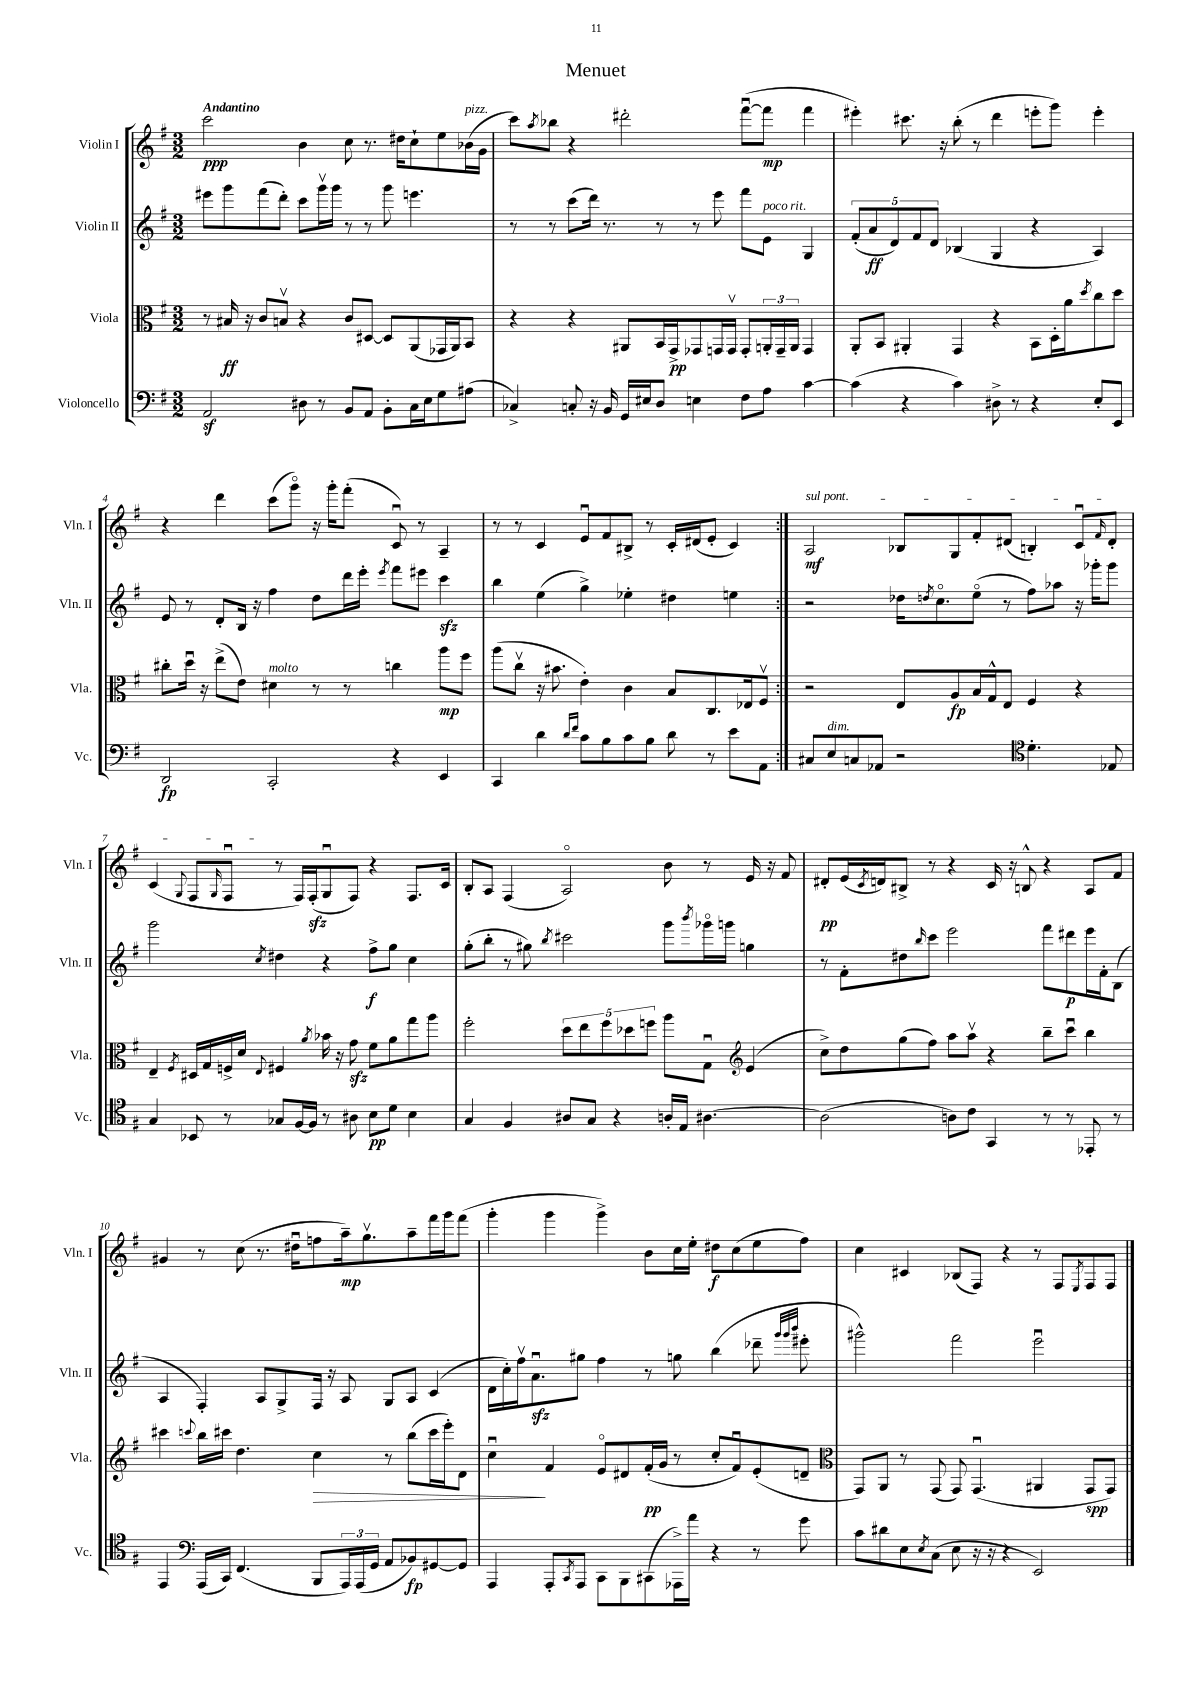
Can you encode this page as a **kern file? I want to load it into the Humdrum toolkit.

**kern	**kern	**kern	**kern
*staff4	*staff3	*staff2	*staff1
*clefF4	*clefC3	*clefG2	*clefG2
*k[f#]	*k[f#]	*k[f#]	*k[f#]
*M3/2	*M3/2	*M3/2	*M3/2
2AA	8r	8eee#	2ccc
.	16B#	8ggg	.
.	16r	.	.
.	8c	(8fff#	.
.	8Bv	8ddd')	.
8D#	4r	8ccc	4b
8r	.	16gggv	.
.	.	16ggg	.
8BB	8c	8r	8cc
8AA	[8D#	8r	8.r
8BB'	8D#]	8ggg	.
.	.	.	16dd#
16C	(8AA	4.eee	8cc`
16E	.	.	.
8G	16GG-	.	8ee
.	16AA)	.	.
(8A#	8BB	.	(16b-
.	.	.	16g
=	=	=	=
4C-^)	4r	8r	8ccc)
.	.	.	8qaa
.	.	8r	8bb-
8C'	4r	(8ccc	4r
16r	.	16ddd)	.
16BB	.	8.r	.
16GG	8AA#	.	2ddd#'
16E#	.	.	.
8D	16BB	8r	.
.	16GG^	.	.
4E	8GG-	8r	.
.	16GG	8eee	.
.	16GGv	.	.
8F#	8GG'	8fff#	([8fff#u
8A	24AA'	8e	8fff#]
.	24GG~	.	.
.	24AA	.	.
[4c	4GG	4G	4fff#
=	=	=	=
(4c]	8AA'	(10f#'	4eee#')
.	.	10a	.
.	8BB	.	.
.	.	10d)	.
4r	4AA#'	.	8.ccc#
.	.	10f#	.
.	.	10d	.
.	.	.	16r
4c)	4GG	(4B-	(8bb'
.	.	.	8r
8D#^	4r	4G	4ddd
8r	.	.	.
4r	8BB	4r	8eee'
.	16D'	.	8ggg)
.	16a	.	.
.	8qdd	.	.
8E'	8cc	4A)	4eee'
8EE	8dd	.	.
=	=	=	=
2DD	8cc#'	8e	4r
.	16ddu	8r	.
.	16r	.	.
.	(8ee^	8d'	4ddd
.	8e)	16B	.
.	.	16r	.
2CC'	4d#	4ff#	(8ccc
.	.	.	8gggo)
.	8r	8dd	16r
.	.	.	16ggg'
.	8r	16ddd	(8fff#'
.	.	16eee'	.
.	.	8qeee	.
4r	4cc	8fff#	8cu)
.	.	8eee#	8r
4EE	8aa	4ccc	4A~
.	8ff#	.	.
=	=	=	=
4CC	(8aa	4bb	8r
.	8ccv	.	8r
4d	16r	(4ee	4c
.	8.b#	.	.
16qqd	.	.	.
16qqf#	.	.	.
8c	4e')	4gg^)	8eu
8B	.	.	8f#
8c	4c	4ee-'	8B#^
8B	.	.	8r
8d	8B	4dd#	16c'
.	.	.	(16d#
8r	8.C	.	8e'
8e	.	4ee	4c)
.	16E-	.	.
8AA	8F#v	.	.
=:|!	=:|!	=:|!	=:|!
8C#	2r	2r	2A
8E	.	.	.
8C	.	.	.
8AA-	.	.	.
2r	8E	16dd-	8B-
.	.	8qdd	.
.	.	8.cco	.
.	8A	.	8G
.	16B	(8eeo	8f#'
.	16G^^	.	.
.	8E	8r	(8d#
*clefC4	*	*	*
4.d'	4F#	8ff#)	4B')
.	.	8aa-	.
.	4r	16r	8cu
.	.	16ggg-'	.
.	.	.	16qqf#
8E-	.	8ggg-	8d#'
=	=	=	=
4G	4E~	2ggg	(4c
.	8qF#	.	8qqG
8BB-	16D#	.	8F#
.	16G	.	.
.	.	.	16qqG
8r	16F^	.	8F#u
.	16d	.	.
.	8qqE	8qcc	.
8G-	4F#	4dd#	8r
[16F#	.	.	16F#)
16F#]	.	.	(16F#'
.	8qa	.	.
8r	16b-	4r	8Gu
.	16r	.	.
8A#	8g	.	8F#)
8B	8f#	8ff#^	4r
8d	8a	8gg	.
4B	8gg	4cc	8.F#
.	8aa	.	.
.	.	.	16c
=	=	=	=
4G	2ff#'	(8gg'	8B'
.	.	8bb'	8A
4F#	.	8r	(4F#
.	.	8gg#)	.
.	.	8qbb	.
8A#	10dd	2ccc#	2Ao)
.	10ee	.	.
8G	.	.	.
.	10ff#	.	.
4r	.	.	.
.	10dd-	.	.
.	10ff	.	.
16A'	8aa	8ggg	8b
16E	.	.	.
.	.	8qbbb	.
[4.A#	8Gu	16ggg-o	8r
.	.	16ggg	.
*	*clefG2	*	*
.	(4e	4gg	16e
.	.	.	16r
.	.	.	8f#
=	=	=	=
(2A#]	8cc^)	8r	8d#'
.	8dd	8f#'	(16e
.	.	.	8qc
.	.	.	16d)
.	(8gg	8dd#	8B#^
.	.	16qqbb	.
.	8ff#)	8ccc	8r
8A)	8aa	2eee	4r
8c	8aav	.	.
4GG	4r	.	16c
.	.	.	16r
.	.	.	8B^^
8r	8bb~	8fff#	4r
8r	8cccu	8ddd#	.
8EE-'	4bb	16eee	8A
.	.	16f#'	.
8r	.	(8B	8f#
=	=	=	=
4EE	4ccc#	4A	4g#
*clefF4	*	*	*
.	8qqccc	.	.
(16AAA	16bb	4F#')	8r
16CC)	16ccc#	.	.
(4.FF#	4.dd	.	(8cc
.	.	8A	8.r
.	.	8G^	.
.	.	.	16dd#u
8BBB	4cc	16F#	8ff
.	.	16r	.
24AAA)	.	8A	16aa~)
(24AAA	.	.	.
.	.	.	8.ggv
24GG	.	.	.
8AA	8r	8G	.
8BB-)	(8bb	8A	8aa~
[8GG#	16ccc#	(4c	16fff#
.	16eee')	.	16ggg
8GG#]	8d	.	(8fff#
=	=	=	=
4AAA	4ccu	16d	4ggg'
.	.	16cc')	.
.	.	16ff#v	.
.	.	8.au	.
8AAA'	4f#	.	4ggg
8qCC	.	.	.
8AAA	.	8gg#	.
8CC	8eo	4ff#	4ggg^)
8BBB	8d#	.	.
(8CC#	(16f#'	8r	8b
.	16g	.	.
16AAA-^)	8r	8gg	16cc
16a	.	.	16ee'
4r	8cc'	(4bb	8dd#
.	8f#u)	.	(8cc
8r	(8e'	8ddd-~	8ee
.	.	32qqggg	.
.	.	32qqggg	.
.	.	32qqbbb	.
8g	8d~	8eee#'	8ff#)
=	=	=	=
*	*clefC3	*	*
8c	8GG)	2ggg#^^)	4cc
8d#	8AA	.	.
8E	8r	.	4c#
8qE	.	.	.
(8C	(8GG	.	.
8E	8GG)	2fff#	(8B-
16r	(4.GGu	.	8F#)
16r	.	.	.
4r	.	.	4r
2EE)	4AA#	2eeeu	8r
.	.	.	8F#
.	.	.	8qE
.	8GG	.	8F#
.	8GG)	.	8F#
==	==	==	==
*-	*-	*-	*-
